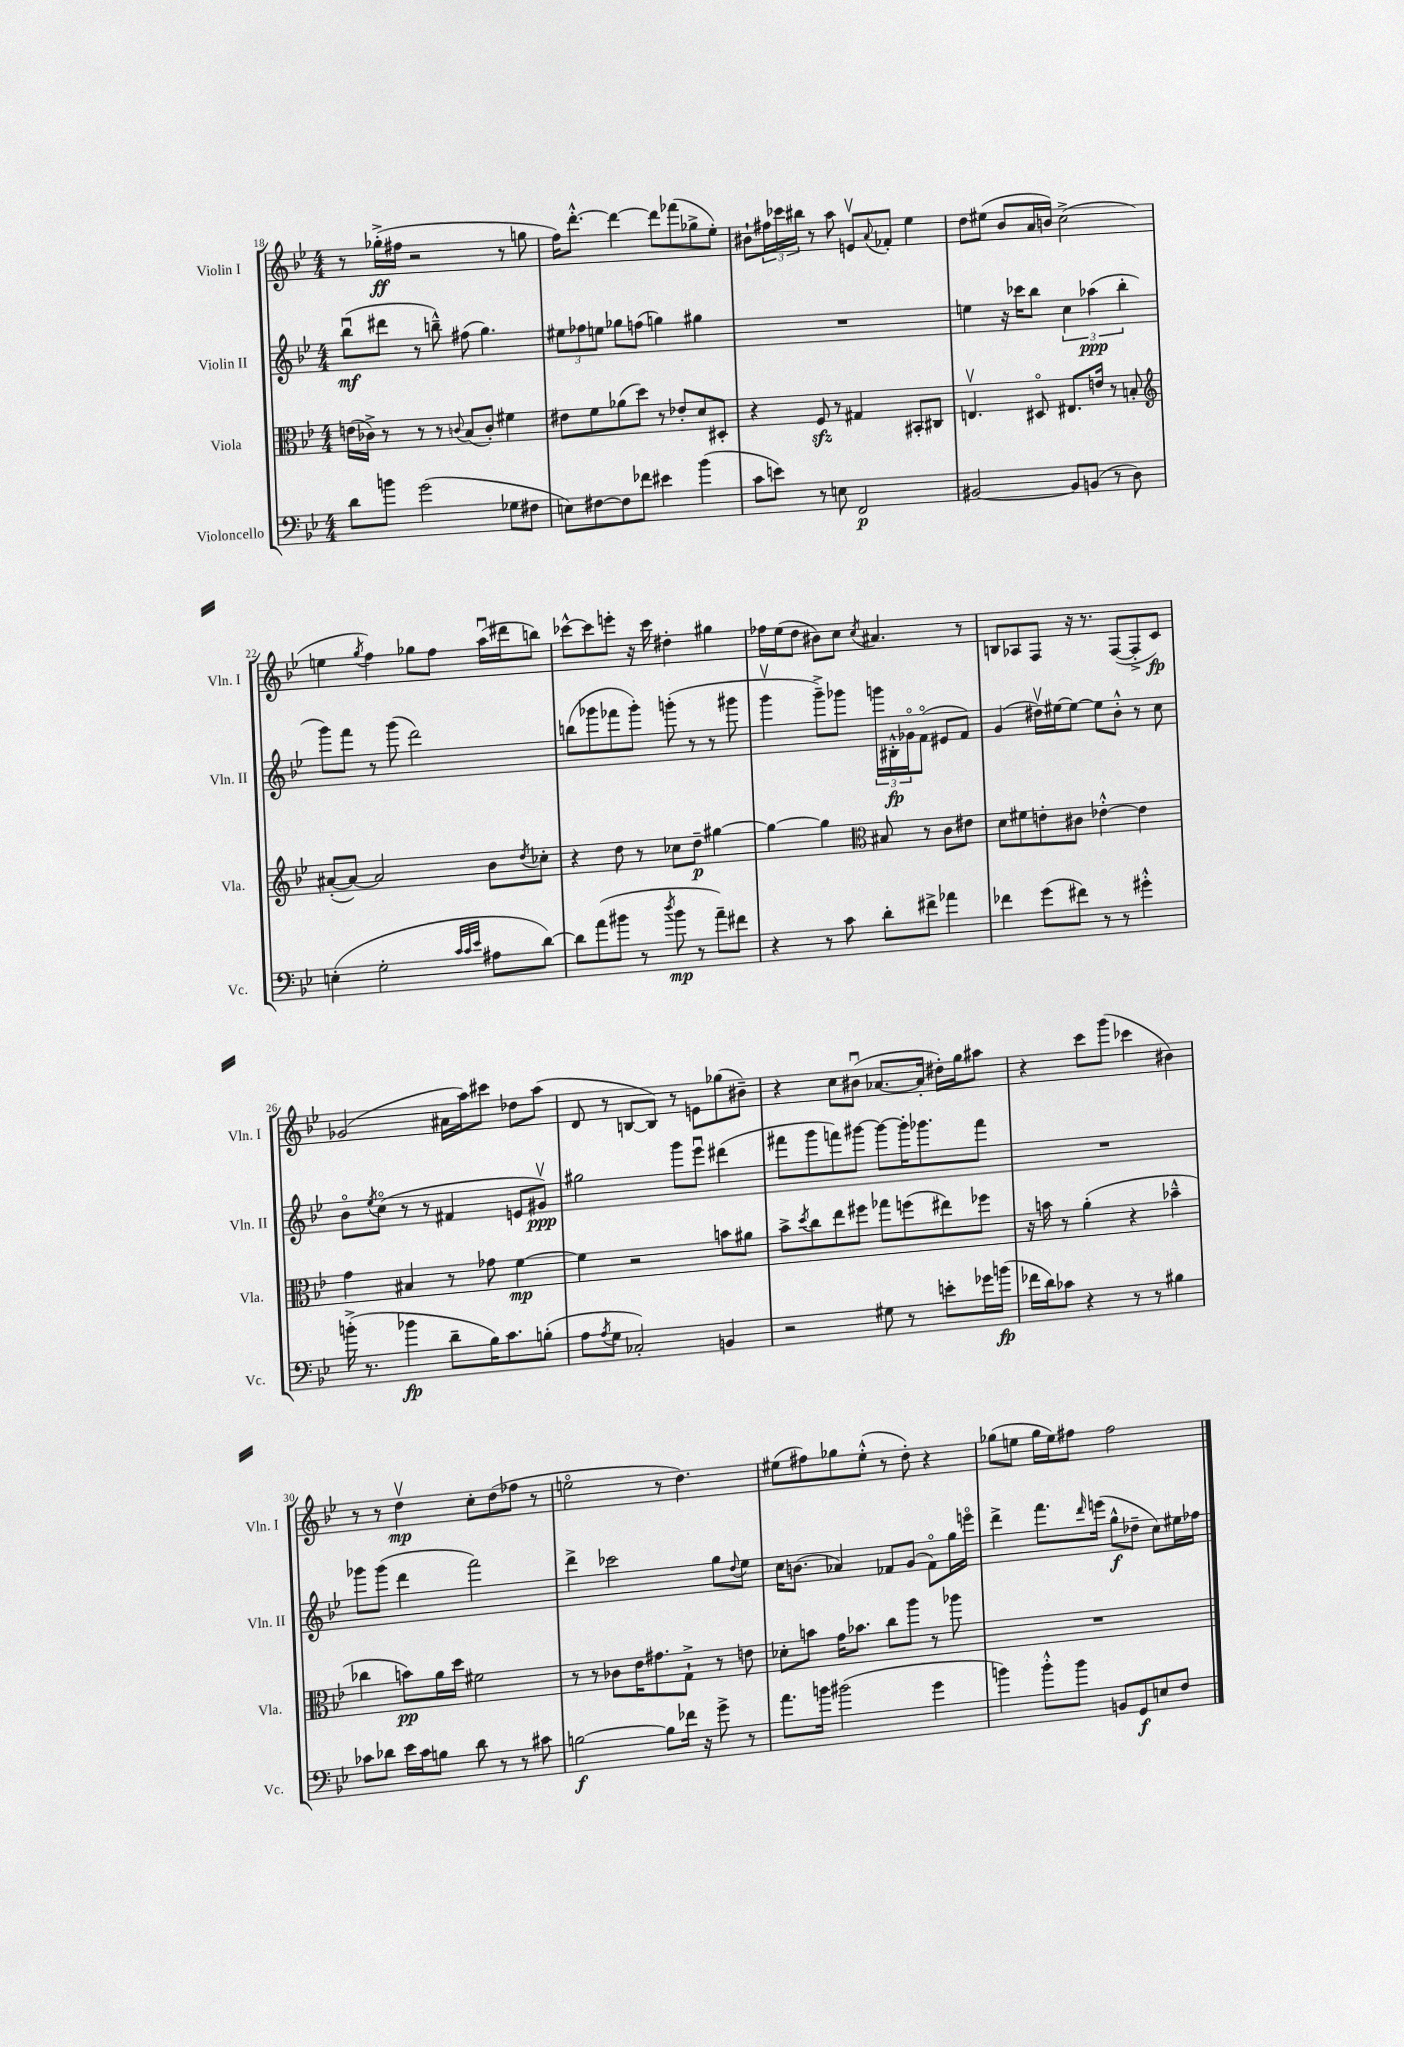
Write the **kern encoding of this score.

**kern	**kern	**kern	**kern
*staff4	*staff3	*staff2	*staff1
*clefF4	*clefC3	*clefG2	*clefG2
*k[b-e-]	*k[b-e-]	*k[b-e-]	*k[b-e-]
*M4/4	*M4/4	*M4/4	*M4/4
8d\L	(16e\LL	(8bb-u\L	8r
.	16c-^\JJ)	.	.
8b\J	8r	8ddd#\J	(16gg-'^\LL
.	.	.	16ff#\JJ
(2g\	8r	8r	2r
.	8r	8bb~^^\)	.
.	8qqc/	.	.
.	(8B-/L	(8ff#\	.
.	8c'/J)	4.gg\)	.
8G-\L	4f#\	.	8r
8F#\J	.	.	8gg\
=	=	=	=
8E\L)	8e#\L	12ee#\L	16ff\LK)
.	.	.	[8.ddd'^^\J
.	.	12ff-\	.
[8F#\	8f\	.	.
.	.	12ee\J	.
8F#\]	(8a-\	8gg-\L	4ddd\_
8f-\J	8dd\J)	(8ff\J	.
4e#\	8r	4gg\)	8ddd\]L
.	8e-'/L	.	(8fff-\
(4b-\	8d/	4gg#\	8gg-^\
.	8D#'/J	.	8ee-'\J)
=	=	=	=
8c\L	4r	1r	8b#`\L
8e\J)	.	.	24ff#\L
.	.	.	24ccc-\
.	.	.	24bb#\JJ
8r	8F/	.	8r
8E\	8r	.	8aa\
2FF/	4G#/	.	8ev/L
.	.	.	8qqa/
.	.	.	8f-'/J
.	8BB#'/L	.	4ee-\
.	8C#/J	.	.
=	=	=	=
[2BB#/	4.Ev/	4ee\	8dd\L
.	.	.	(8ee#\J
.	.	16r	8b-/L
.	.	16ccc-\LK	.
.	8D#o/	8bb-\J	16a/L
.	.	.	16b/JJ)
8BB#/]L	8.E#/L	6cc\	(2cc^\
(8BB/J	.	.	.
.	.	(6aa-\	.
.	16e/Jk	.	.
8r	8r	.	.
.	.	6bb-'\	.
8D\)	8B'/	.	.
=	=	=	=
*	*clefG2	*	*
(4E'\	([8a#'/L	8ggg\L)	4ee\
.	8a#/_J)	8fff\J	.
.	.	.	8qgg/
2G'\	2a#/]	8r	4ff\)
.	.	(8ggg\	.
.	.	2ddd\)	8gg-\L
.	.	.	8ff\J
32qqc/LLL	.	.	.
32qqc/	.	.	.
32qqe-/JJJ	.	.	.
8A#\L	8b-\L	.	(16aau\LL
.	.	.	16ddd#\J
.	8qdd/	.	.
[8d\J)	8cc-'\J	.	8bb\J)
=	=	=	=
8d\]L	4r	(8bb\L	[8ccc-^^\L
(8a\	.	8ggg-\	8ccc-\]
8b#\J	8dd\	8fff-\	8eee'\J
8r	8r	8ggg-'\J)	16r
.	.	.	16ccc-\
8qdd/	.	.	.
8b#\	8cc-\L	(8ggg'\	4dd#'\
8r	8dd~\J	8r	.
8a~\L)	[4gg#\	8r	4gg#\
8f#\J	.	8ggg#\	.
=	=	=	=
4r	4gg#\_	4gggv\	16ff-\LL
.	.	.	(16ee-\J
.	.	.	8dd\J
8r	4gg#\]	8ggg~^\L)	8b#\L)
8c\	.	8ggg-\J	8cc\J
*	*clefC3	*	*
.	.	.	8qcc/
8d'\L	8B#/	24ggg\LL	4.a#/
.	.	24B#'^^\	.
.	.	24g-o\J	.
8f#^\J	8r	(8fo\J	.
4a-\	8c\L	8e#/L	.
.	8e#\J	8f/J)	8r
=	=	=	=
4f-\	8d\L	(4g/	8B/L
.	8f#\	.	8A-/
(8g\L	8e'\	16dd#v\LL)	8F/J
.	.	[16ee#\J	.
8f#\J)	8c#\J	8ee#\_J	16r
.	.	.	8.r
8r	[4e-'^^\	8ee#\]L	.
8r	.	8b-'^^\J	([8F/L
4g#'^^\	4e-\]	8r	8F'^/]
.	.	8cc\	8c/J)
=	=	=	=
(16b'^\	4g\	8b-o\L	(2g-/
8.r	.	.	.
.	.	8qee-/	.
.	.	(8cco\J	.
4b-\	4B#/	8r	.
.	.	8r	.
8d~\L	8r	4f#/	16a#\LL
.	.	.	16aa\J)
16B-\K)	8g-\	.	8ccc#\J
8.c\	.	.	.
.	[4f\	8e/L	8dd-\L
(8B'\J	.	8g#v/J)	(8aa\J
=	=	=	=
8A\L	4f\]	2gg#\	8d/
8qA/	.	.	.
8G\J	.	.	8r
2C-'/)	2r	.	[8B/L
.	.	.	8B/]J)
.	.	8ggg\L	8r
.	.	8eee-u\J	8e\L
4BB/	8b\L	(4ddd#\	(8gg-\
.	8a#\J	.	8b#~\J)
=	=	=	=
2r	8b-^\L	8fff#\L	4r
.	8qdd/	.	.
.	8cc\	8ggg\	.
.	8ee-\	8fff\)	8cc\L
.	8ff#\J	[8ggg#\J	(8b#u\J
8G#\	8gg-\L	8ggg#\_L	[8.a-/L
8r	(8ff\	16ggg#'\]K	.
.	.	8.ggg-\	16a-'/]Jk
8e'\L	8ee#\)	.	16dd#'\LL)
.	.	.	16gg\J
16g-\L	8ff-\J	8fff\J	8aa#\J
(16b\JJ	.	.	.
=	=	=	=
16f-\LL	16r	1r	4r
16d\J)	16b\	.	.
8c-\J	8r	.	.
4r	(4a'\	.	8ccc\L
.	.	.	(8ggg\J
8r	4r	.	4ccc-\
8r	.	.	.
4B#\	4b-~^^\	.	4b#\)
=	=	=	=
8c-\L	4cc-\	8ggg-\L	8r
8d-\J	.	(8ggg-\J	8r
16e-\LL	8b\L)	4ddd\	4ddv\
16c-\J	.	.	.
8B\J	16a\L	.	.
.	16dd\JJ	.	.
8d-\	2f#\	2fff\)	8cc'\L
8r	.	.	(8dd\
8r	.	.	8ff-\J
8c#\	.	.	8r
=	=	=	=
[2B\	8r	4ddd^\	2eeo\
.	8r	.	.
.	8c-\L	2ccc-\	.
.	16e-\K	.	.
.	8.g#\	.	.
8B\]L	.	.	8r
16f-\Jk	8G`^\J	.	4.dd\)
16r	.	.	.
8g^\	8r	8gg\L	.
.	.	8qqdd/	.
8r	8e\	8ee-\J	.
=	=	=	=
8.a\L	8d-'\L	16cc\LK	(8ee#\L
.	.	(8.b\J	.
.	8b\J	.	8ff#\)
16b\Jk	.	.	.
(2b#\	16g\LK	4a-/)	8gg-\
.	8.b-\J	.	.
.	.	.	(8ee#'^^\J
.	8cc\L	8f-/L	8r
.	8aa\J	(8g/J	8dd'\)
4g\	8r	8f-o\L)	4r
.	8aa-\	16gg\L	.
.	.	16eeeo\JJ	.
=	=	=	=
4b\)	1r	4ddd^\	(8gg-\L
.	.	.	8ee\J
8b'^^\L	.	8.fff\L	16gg-\LL
.	.	.	16ee\J)
8b\J	.	.	8ff#\J
.	.	16qqddd/	.
.	.	(16eee\Jk	.
8BB/L	.	8gg^^\L	2ff#\
8GG/	.	8dd-~\J	.
8E/	.	8cc\L)	.
8F/J	.	16ee#\L	.
.	.	16ff-\JJ	.
==	==	==	==
*-	*-	*-	*-
